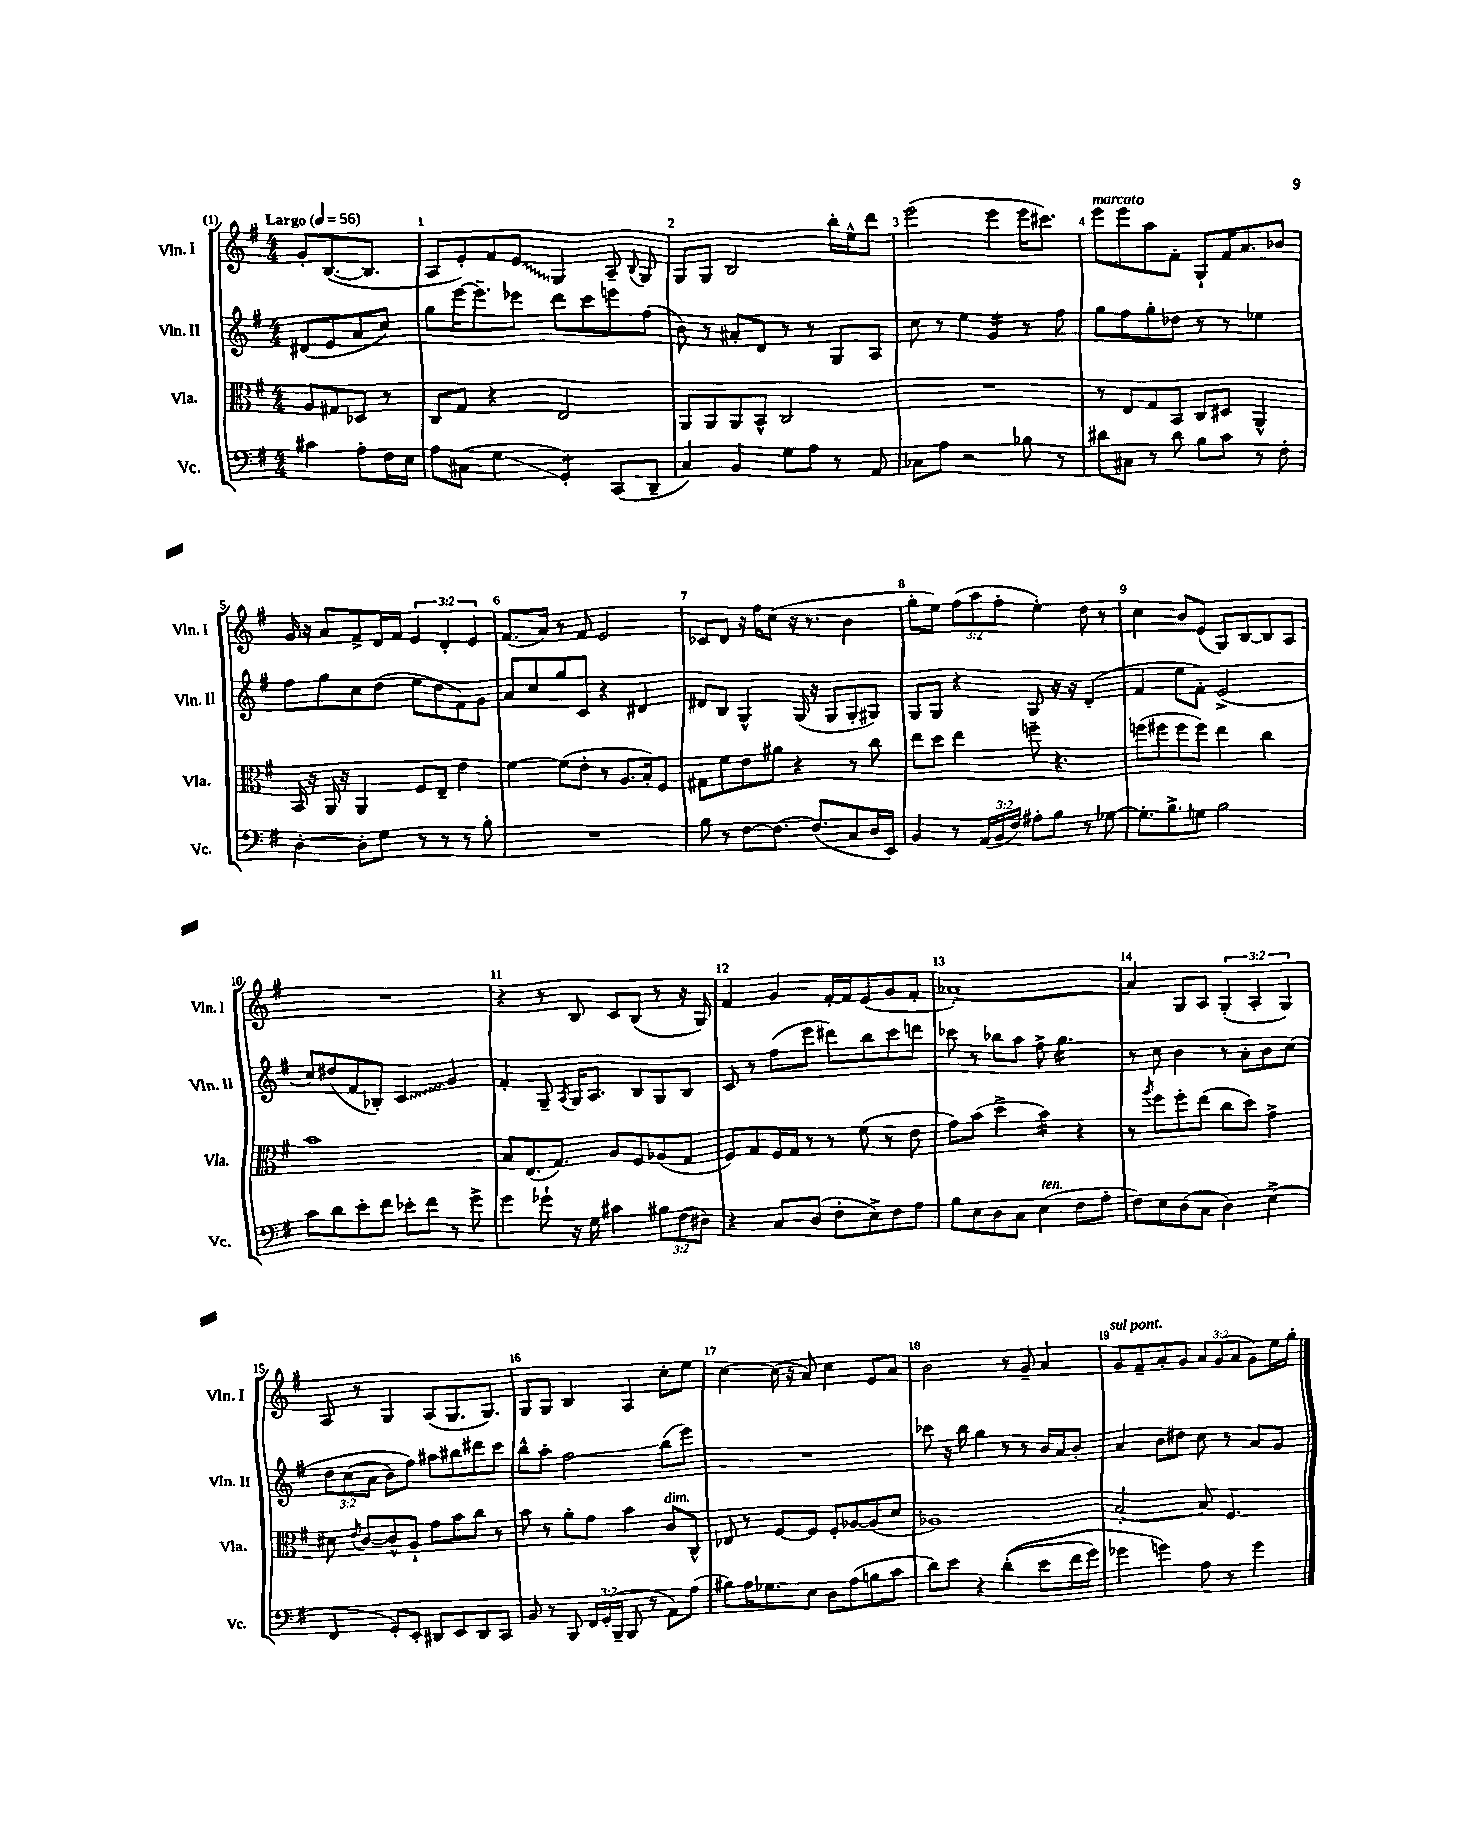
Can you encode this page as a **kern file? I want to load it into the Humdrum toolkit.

**kern	**kern	**kern	**kern
*staff4	*staff3	*staff2	*staff1
*clefF4	*clefC3	*clefG2	*clefG2
*k[f#]	*k[f#]	*k[f#]	*k[f#]
*M4/4	*M4/4	*M4/4	*M4/4
*MM56	*MM56	*MM56	*MM56
4c#\	8A/L	(8d#/L	8g'/L
.	8G#/	8e/	([8.B/
8A'\L	8D-/J	8a/	.
.	.	.	8.B/]J
16F#\L	8r	8cc/J)	.
16E\JJ	.	.	.
=	=	=	=
8A\L	8C/L	8gg\L	8A/L
(8C#\J	8G/J	[16eee\K	8e'/)
.	.	8.eee~\]	.
4G\	4r	.	8f#/
.	.	8eee-\J	8e/J
4GG'/)	2E/	8ddd\L	4G/
.	.	8ccc\	.
(8CC/L	.	8eee\	8A~/
.	.	.	8qqB/
8DD~/J	.	(8ff#\J	8G/
=	=	=	=
4C/)	8AA/L	8b\)	8G/L
.	8AA/	8r	8G/J
4BB/	8AA/	8a#'/L	2B/
.	8BB^^/J	8d/J	.
8G\L	2C/	8r	.
8A\J	.	8r	.
8r	.	8G/L	16bb'\LL
.	.	.	16ee^^\J
8AA/	.	8A/J	8ddd\J
=	=	=	=
8C-\L	1r	8cc\	(2eee\
8A\J	.	8r	.
2r	.	4ee\	.
.	.	4g/	4eee\
8B-\	.	8r	16eee\LK
.	.	.	8.ccc#\J)
8r	.	8ff#\	.
=	=	=	=
8d#\L	8r	8gg\L	8eee\L
8C#\J	8E/L	8ff#\	8eee\
8r	8G/	8gg'\	8aa\
8d#\	8BB/J	8dd-\J	8f#'\J
8B\L	8C/L	8r	8G`/L
8c\J	8D#/J	8r	16f#/K
.	.	.	8.a/
8r	4AA^^/	4ee-\	.
8F#'\	.	.	8b-/J
=	=	=	=
[4D'\	16BB/	8ff#\L	16g/
.	16r	.	16r
.	16AA/	8gg\	8a/L
.	16r	.	.
8D'\]L	4AA/	8cc\	8f#^/
8G\J	.	(8dd\J	16d/L
.	.	.	16f#/JJ
8r	8F#/L	8ee\L	6e/
8r	8E~/J	8dd\	.
.	.	.	6d'/
8r	4e\	8f#\)	.
.	.	.	6e/
8B'\	.	8g\J	.
=	=	=	=
1r	[4f#\	8a/L	(8.f#/L
.	.	8cc/	.
.	.	.	16a/Jk)
.	(8f#\]L	8gg/	8r
.	8e'\J	8c/J	8f#/
.	8r	4r	2e/
.	8.A/L	.	.
.	.	4d#/	.
.	16B'/k)	.	.
.	8F#/J	.	.
=	=	=	=
8B\	8G#\L	8d#/L	8c-/L
8r	8f#\	8B/J	8d/J
[8F#\L	8e\	4G^^/	16r
.	.	.	16ff#\LK
8.F#\_J	8a#\J	.	(8cc\J
.	4r	(16G/	16r
(8.F#/]L	.	16r	8.r
.	.	8G/L	.
8C/	8r	8G'/	4b\
16D/L	8cc\	8G#/J)	.
16EE/JJ)	.	.	.
=	=	=	=
4BB/	8ee\L	8G/L	8gg'\L
.	8dd\J	8G/J	8ee\J)
8r	4ee\	4r	(12ff#\L
.	.	.	12aa\
(24AA/LL	.	.	.
24BB/	.	.	12ff#'\J
24F#/JJ)	.	.	.
8A#'\L	8ff~\	8G/	4ee'\)
8B\J	4.r	16r	.
.	.	16r	.
8r	.	(4d'/	8dd\
[8G-\	.	.	8r
=	=	=	=
8.G-'\]L	(8ff\L	4f#/	4cc\
.	8ff#\	.	.
8.B^\	.	.	.
.	8ff#\	8ee\L	8b/L
8G\J	8ff#\J)	8f#'\J)	(8e/J
2B\	4ee\	(2e^/	8G/L)
.	.	.	[8B/
.	4cc\	.	8B/]
.	.	.	8A/J
=	=	=	=
8c\L	1b	8cc/L)	1r
8d\	.	(8dd#/	.
8e'\	.	8f#/	.
8f#\J	.	8B-'/J)	.
8e-'\L	.	4c/	.
8f#\J	.	.	.
8r	.	4g/	.
8g^\	.	.	.
=	=	=	=
4g\	8B/L	4f#'/	4r
.	(8.E/	.	.
8g-`\	.	8G~/	8r
.	8.G/J)	.	.
.	.	8qA/	.
16r	.	16G/LK	8B/
16G\	.	8.A/J	.
4c#\	8A/L	.	8c/L
.	8F#/	8B/L	(8B/J
12B#\L	(8A-/	8G/	8r
(12F#\	.	.	.
.	8G/J	8B/J	16r
12D#\J)	.	.	.
.	.	.	16G/)
=	=	=	=
4r	8F#/L)	8c/	4f#/
.	8G/	8r	.
8C/L	16F#/L	(8ff#\L	4g/
.	16G/JJ	.	.
(8D/J	8r	8eee\J	.
8F#'\L	8r	8ddd#\L)	[16f#'/LL
.	.	.	16f#/]J
8E^\)	(8f#\	8bb\	(8e/
8F#\	8r	8ccc\	8g/
8A\J	8e\	8ddd\J	8f#'/J
=	=	=	=
8B\L	8g\L)	8ccc-\	[1a-')
8E\	(8b\J	8r	.
8D\	4dd^\	8bb-\L	.
8C\J	.	8aa\J	.
(4E\	4b\)	8ff#^\	.
.	.	4.gg\	.
8F#\L	4r	.	.
8A'\J	.	.	.
=	=	=	=
8F#\L)	8r	8r	4a-/]
.	8qaa/	.	.
8E\	8ff#\L	8cc\	.
(8D\	8ff#'\	4b\	8G/L
8C\J	(8ee\J	.	8A/J
4D\)	8cc\L	8r	(6G'/
.	8dd\J)	8a'\L	.
.	.	.	6A'/
(4E^\	4g^\	8b\	.
.	.	.	6G/)
.	.	&(8cc\J	.
=	=	=	=
4FF#/	8d#\	12dd\L	8A/
.	.	(12cc\	.
.	8qe/	.	.
.	[8c/L	.	8r
.	.	12a\J	.
8GG'/L)	8c^^/]	8b\L)	4G/
8EE'/J	8A`/J	8ff#\J&)	.
8DD#/L	8g\L	8aa#\L	(8A/L
8EE/	8b\	8bb#\	8.G/
8DD#/	8cc\J	8ddd#\	.
.	.	.	8.G/J)
8CC/J	8r	8ccc\J	.
=	=	=	=
8BB/	8b\	8bb^^\L	8G/L
8r	8r	8aa'\J	8G/J
8BBB/	8a'\L	2ff#\	4B/
24FF#/LL	8g\J	.	.
(24GG'/	.	.	.
24BBB~/JJ	.	.	.
8BBB/	4b\	.	4A/
8r	.	.	.
8AA\L)	8c/L	(8bb\L	8cc'\L
(8A\J	8C^^/J	8eee\J)	8ee\J
=	=	=	=
8B#\L)	8E-/	1r	[4cc\
16A\K	8r	.	.
8.G-\	.	.	.
.	[8F#/L	.	(16cc\]
.	.	.	16r
8E\J	8F#/]J	.	8a/)
8D\L	8F#'/L	.	4cc\
(8A\	[8A-/	.	.
8B\	(8A-/]	.	8e/L
8c\J	8d/J	.	8a/J
=	=	=	=
8d\L)	1A-)	8ccc-\	2b\
8e\J	.	16r	.
.	.	16bb\	.
4r	.	4gg\	.
&((4d'\	.	8r	8r
.	.	8r	8g~/
8e\L	.	16b/LL	4a/
.	.	16a/J	.
16f#\L	.	8b'/J	.
16g\JJ)	.	.	.
=	=	=	=
4g-\	[2B'/	4a/	8g/L
.	.	.	8f#~/
4g\&)	.	8b\L	8a'/
.	.	8dd#\J	8g/J
8A\	8B/]	8cc\	12a/L
.	.	.	(12g/
8r	4.F#/	8r	.
.	.	.	12a/J
4g\	.	8a/L	8g\L)
.	.	8g/J	16ee\L
.	.	.	16gg'\JJ
==	==	==	==
*-	*-	*-	*-
